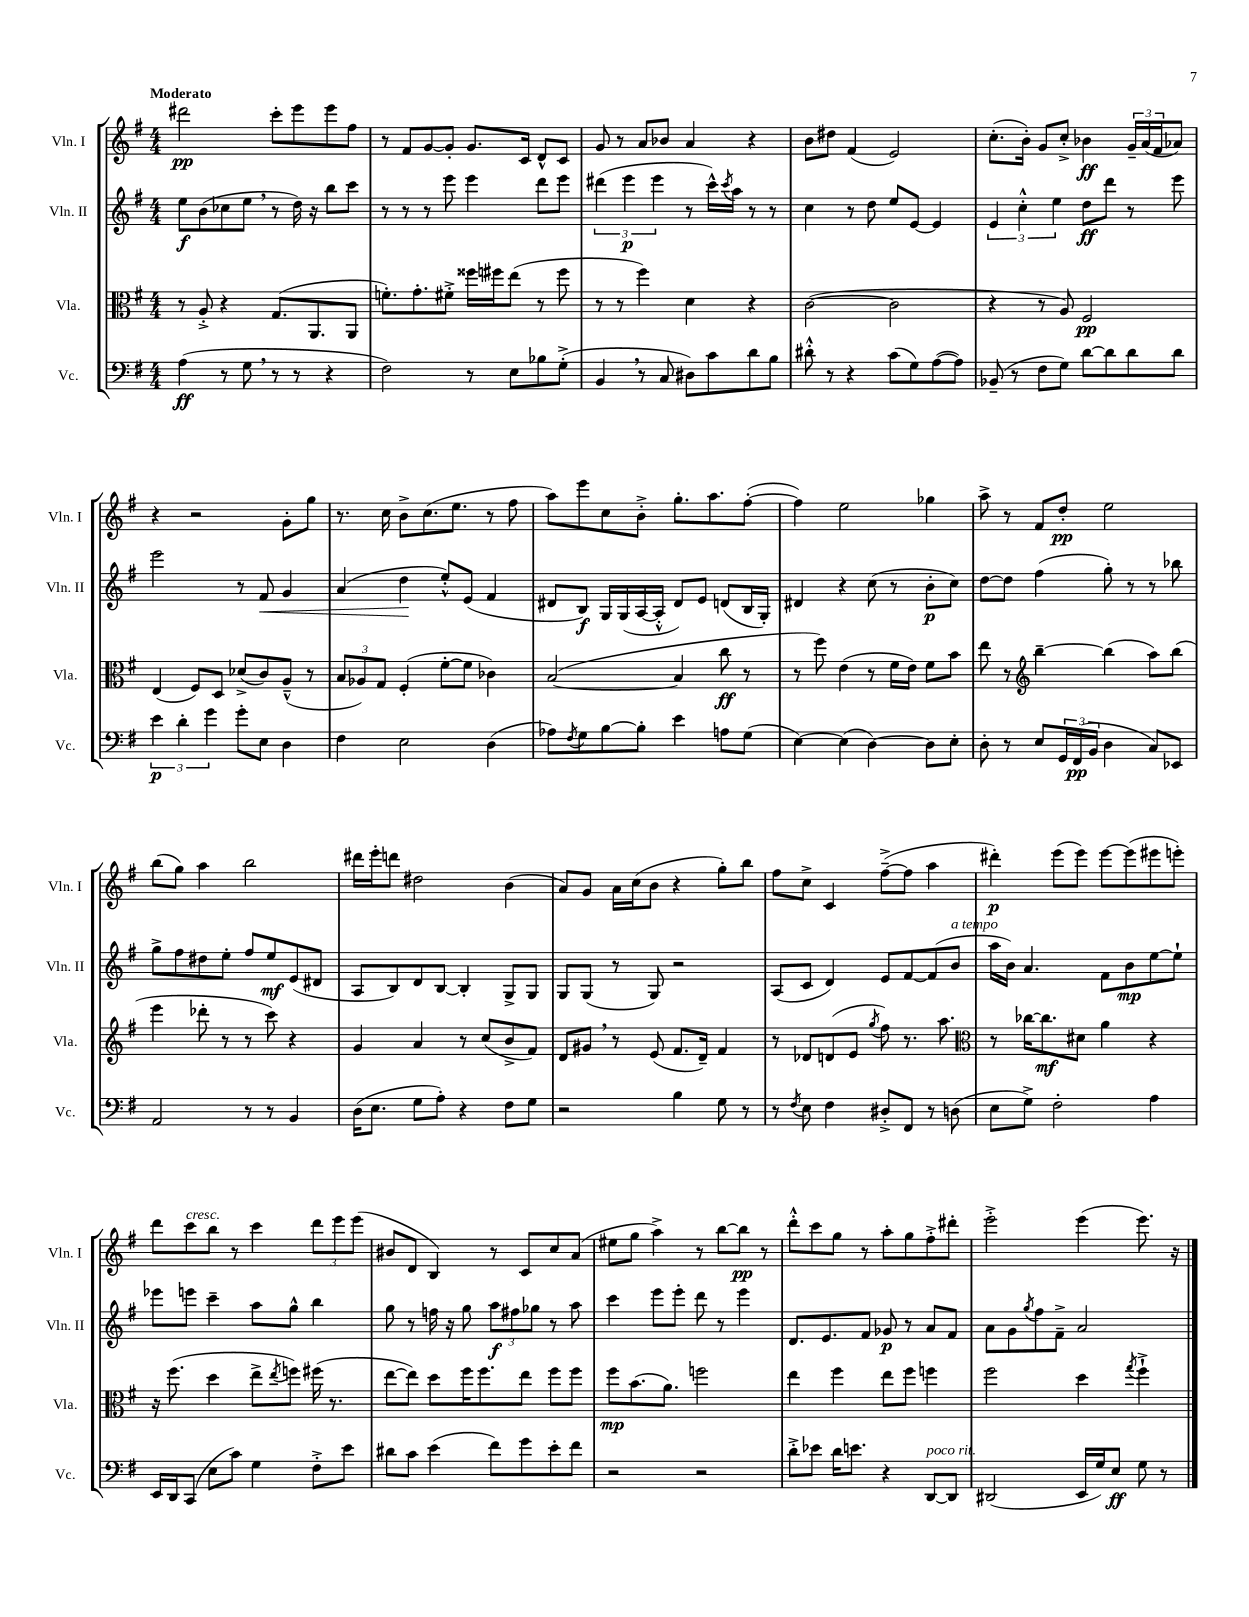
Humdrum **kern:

**kern	**dynam	**kern	**dynam	**kern	**dynam	**kern	**dynam
*part4	*part4	*part3	*part3	*part2	*part2	*part1	*part1
*staff4	*staff4	*staff3	*staff3	*staff2	*staff2	*staff1	*staff1
*I"Vc.	*	*I"Vla.	*	*I"Vln. II	*	*I"Vln. I	*
*I'Vc.	*	*I'Vla.	*	*I'Vln. II	*	*I'Vln. I	*
*clefF4	*	*clefC3	*	*clefG2	*	*clefG2	*
*k[f#]	*	*k[f#]	*	*k[f#]	*	*k[f#]	*
*M4/4	*	*M4/4	*	*M4/4	*	*M4/4	*
=1	=1	=1	=1	=1	=1	=1	=1
!	!	!	!	!	!	!LO:TX:a:B:t=Moderato	!
(4A\	ff	8r	.	8ee\L	f	2ddd#X\	pp
.	.	8A'^/	.	(8b\	.	.	.
8r	.	4r	.	8cc-X\	.	.	.
8G,\	.	.	.	8ee,\J	.	.	.
8r	.	(8.G/L	.	8r	.	8ccc'\L	.
8r	.	.	.	16dd\)	.	8eee\	.
.	.	8.AA/	.	16r	.	.	.
4r	.	.	.	8bb\L	.	8eee\	.
.	.	8AA/J	.	8ccc\J	.	8ff#\J	.
=2	=2	=2	=2	=2	=2	=2	=2
2F#\)	.	8.fn'\L)	.	8r	.	8r	.
.	.	.	.	8r	.	8f#/L	.
.	.	8.g'\	.	.	.	.	.
.	.	.	.	8r	.	[8g/	.
.	.	8f#X'^\J	.	8eee\	.	8g'/J]	.
8r	.	16ff##X\LL	.	4eee\	.	8.g/L	.
.	.	16ff#X\J	.	.	.	.	.
8E\L	.	(8ee\J	.	.	.	.	.
.	.	.	.	.	.	16c/Jk	.
8B-X\	.	8r	.	8ddd\L	.	8d^^/L	.
(8G'^\J	.	8ff#\	.	8eee\J	.	8c/J	.
=3	=3	=3	=3	=3	=3	=3	=3
4BB,/	.	8r	.	(6ddd#X\	.	8g/	.
.	.	8r	.	.	.	8r	.
.	.	.	.	6eee\	p	.	.
8r	.	4ff#\)	.	.	.	8a/L	.
.	.	.	.	6eee\	.	.	.
8C/	.	.	.	.	.	8b-X/J	.
8D#X\L)	.	4d\	.	8r	.	4a/	.
8c\	.	.	.	16ccc^^\LL)	.	.	.
.	.	.	.	8qccc/	.	.	.
.	.	.	.	16aa\JJ	.	.	.
8d\	.	4r	.	8r	.	4r	.
8B\J	.	.	.	8r	.	.	.
=4	=4	=4	=4	=4	=4	=4	=4
8d#X'^^\	.	([2c\	.	4cc\	.	8b\L	.
8r	.	.	.	.	.	8dd#X\J	.
4r	.	.	.	8r	.	(4f#/	.
.	.	.	.	8dd\	.	.	.
(8c\L	.	2c\]	.	8ee/L	.	2e/)	.
8G\)	.	.	.	[8e/J	.	.	.
([8A\	.	.	.	4e/]	.	.	.
8A\J])	.	.	.	.	.	.	.
=5	=5	=5	=5	=5	=5	=5	=5
(8BB-X~/	.	4r	.	6e/	.	(8.cc'\L	.
8r	.	.	.	.	.	.	.
.	.	.	.	6cc'^^\	.	.	.
.	.	.	.	.	.	16b'\Jk)	.
8F#\L	.	8r	.	.	.	8g/L	.
.	.	.	.	6ee\	.	.	.
8G\J)	.	8A/)	.	.	.	8cc'^/J	.
[8d\L	.	2F#/	pp	8dd\L	ff	4b-X\	ff
8d\]	.	.	.	8ddd\J	.	.	.
8d\	.	.	.	8r	.	24g~/LL	.
.	.	.	.	.	.	(24a/	.
.	.	.	.	.	.	24f#/J	.
8d\J	.	.	.	8eee\	.	8a-X/J)	.
!!LO:LB:g=z
=6	=6	=6	=6	=6	=6	=6	=6
6e\	p	(4E/	.	2eee\	.	4r	.
6d'\	.	.	.	.	.	.	.
.	.	8F#/L)	.	.	.	2r	.
6g\	.	.	.	.	.	.	.
.	.	8D/J	.	.	.	.	.
8g'\L	.	(8d-X^/L	.	8r	.	.	.
!	!	!	!	!	!LO:HP:b	!	!
8E\J	.	8c/)	.	8f#/	<	.	.
4D\	.	(8A~^^/J	.	4g/	.	8g'\L	.
.	.	8r	.	.	.	8gg\J	.
=7	=7	=7	=7	=7	=7	=7	=7
4F#\	.	12B/L	.	(4a/	.	8.r	.
.	.	12A-X/)	.	.	.	.	.
.	.	12G/J	.	.	.	.	.
.	.	.	.	.	.	16cc\	.
2E\	.	(4F#'/	.	4dd\	.	8b^\L	.
.	.	.	.	.	.	(8.cc\	.
.	.	[8f#'\L	.	8ee'^^/L)	[	.	.
.	.	.	.	.	.	8.ee\J	.
.	.	8f#\J]	.	(8e/J	.	.	.
(4D\	.	4c-X\)	.	4f#/	.	8r	.
.	.	.	.	.	.	8ff#\	.
=8	=8	=8	=8	=8	=8	=8	=8
8A-X\L)	.	([2B/	.	8d#X/L	.	8aa\L)	.
8qF#/	.	.	.	.	.	.	.
8G\	.	.	.	8B/J)	f	8eee\	.
[8B\	.	.	.	16G/LL	.	8cc\	.
.	.	.	.	(16G/	.	.	.
8B'\J]	.	.	.	[16A/	.	8b'^\J	.
.	.	.	.	16A'^^/JJ]	.	.	.
4e\	.	4B/]	.	8d#/L)	.	8.gg'\L	.
.	.	.	.	8e/J	.	.	.
.	.	.	.	.	.	8.aa\	.
8An\L	.	8cc\	ff	(8dn/L	.	.	.
(8G\J	.	8r	.	16B/L	.	([8ff#'\J	.
.	.	.	.	16G'/JJ)	.	.	.
=9	=9	=9	=9	=9	=9	=9	=9
[4E\)	.	8r	.	4d#X/	.	4ff#\])	.
.	.	8ff#\)	.	.	.	.	.
(4E\]	.	(4e\	.	4r	.	2ee\	.
[4D\)	.	8r	.	(8cc\	.	.	.
.	.	16f#\LL	.	8r	.	.	.
.	.	16e\JJ)	.	.	.	.	.
8D\L]	.	8f#\L	.	8b'\L	p	4gg-X\	.
8E'\J	.	8b\J	.	8cc\J)	.	.	.
=10	=10	=10	=10	=10	=10	=10	=10
8D'\	.	8ee\	.	[8dd\L	.	8aa^\	.
8r	.	8r	.	8dd\J]	.	8r	.
*	*	*clefG2	*	*	*	*	*
8E/L	.	[4bb~\	.	(4ff#\	.	8f#/L	.
24GG/L	.	.	.	.	.	8dd'/J	pp
(24FF#/	pp	.	.	.	.	.	.
24BB/JJ	.	.	.	.	.	.	.
4D\	.	(4bb\]	.	8gg'\)	.	2ee\	.
.	.	.	.	8r	.	.	.
8C/L)	.	8aa\L)	.	8r	.	.	.
8EE-X/J	.	(8bb\J	.	8bb-X\	.	.	.
!!LO:LB:g=z
=11	=11	=11	=11	=11	=11	=11	=11
2AA/	.	4eee\	.	8gg^\L	.	(8bb\L	.
.	.	.	.	8ff#\	.	8gg\J)	.
.	.	8ddd-X'\	.	8dd#X\	.	4aa\	.
.	.	8r	.	8ee'\J	.	.	.
8r	.	8r	.	8ff#/L	.	2bb\	.
8r	.	8ccc\)	.	8ee/	mf	.	.
4BB/	.	4r	.	(8e/	.	.	.
.	.	.	.	8d#X/J	.	.	.
=12	=12	=12	=12	=12	=12	=12	=12
(16D\KL	.	4g/	.	8A/L	.	16ddd#X\LL	.
8.E\J	.	.	.	.	.	16eee'\J	.
.	.	.	.	8B/)	.	8dddn\J	.
8G\L	.	4a/	.	8d/	.	2dd#X\	.
8A'\J)	.	.	.	[8B/J	.	.	.
4r	.	8r	.	4B'/]	.	.	.
.	.	(8cc/L	.	.	.	.	.
8F#\L	.	8b^/	.	8G^/L	.	(4b\	.
8G\J	.	8f#/J)	.	8G/J	.	.	.
=13	=13	=13	=13	=13	=13	=13	=13
2r	.	8d/L	.	8G/L	.	8a/L)	.
.	.	8g#X,/J	.	(8G/J	.	8g/J	.
.	.	8r	.	8r	.	16a\LL	.
.	.	.	.	.	.	(16cc\J	.
.	.	(8e/	.	8G/)	.	8b\J	.
4B\	.	8.f#/L	.	2r	.	4r	.
.	.	16d~/Jk)	.	.	.	.	.
8G\	.	4f#/	.	.	.	8gg'\L)	.
8r	.	.	.	.	.	8bb\J	.
=14	=14	=14	=14	=14	=14	=14	=14
8r	.	8r	.	(8A/L	.	8ff#\L	.
8qF#/	.	.	.	.	.	.	.
8E\	.	8d-X/L	.	8c/J	.	8cc^\J	.
4F#\	.	(8dn/	.	4d/)	.	4c/	.
.	.	8e/J	.	.	.	.	.
.	.	8qgg/	.	.	.	.	.
8D#X'^/L	.	8ff#\)	.	8e/L	.	([8ff#~^\L	.
8FF#/J	.	8.r	.	[8f#/	.	8ff#\J]	.
8r	.	.	.	(8f#/]	.	4aa\	.
.	.	8.aa\	.	.	.	.	.
!	!	!	!	!LO:TX:a:i:t=a tempo	!	!	!
(8Dn\	.	.	.	8b/J	.	.	.
=15	=15	=15	=15	=15	=15	=15	=15
*	*	*clefC3	*	*	*	*	*
8E\L	.	8r	.	16aa\LL	.	4ddd#X'\)	p
.	.	.	.	16b\JJ)	.	.	.
8G^\J)	.	[16cc-X\KL	.	4.a/	.	.	.
.	.	8.cc-\]	mf	.	.	.	.
2F#'\	.	.	.	.	.	(8eee\L	.
.	.	8d#X\J	.	.	.	8eee\J)	.
.	.	4a\	.	8f#\L	.	[8eee\L	.
.	.	.	.	8b\	mp	(8eee\]	.
4A\	.	4r	.	[8ee\	.	8eee#X\	.
.	.	.	.	8ee`\J]	.	8eeen'\J)	.
!!LO:LB:g=z
=16	=16	=16	=16	=16	=16	=16	=16
16EE/LL	.	16r	.	8eee-X\L	.	8ddd\L	.
16DD/J	.	(8.ff#\	.	.	.	.	.
!	!	!	!	!	!	!LO:TX:a:i:t=cresc.	!
(8CC/J	.	.	.	8eeen\J	.	8ccc\	.
8E\L	.	4dd\	.	4ccc~\	.	8bb\J	.
8c\J)	.	.	.	.	.	8r	.
4G\	.	8ee^\L	.	8aa\L	.	4ccc\	.
.	.	8qee/	.	.	.	.	.
.	.	8ffn\J)	.	8gg^^\J	.	.	.
8F#'^\L	.	(16ff#X\	.	4bb\	.	12ddd\L	.
.	.	8.r	.	.	.	.	.
.	.	.	.	.	.	12eee\	.
8e\J	.	.	.	.	.	.	.
.	.	.	.	.	.	(12eee\J	.
=17	=17	=17	=17	=17	=17	=17	=17
8d#X\L	.	[8ee\L	.	8gg\	.	8b#X/L	.
8c\J	.	8ee\J])	.	8r	.	8d/J	.
(4e\	.	8dd\L	.	16ffn\	.	4B/)	.
.	.	.	.	16r	.	.	.
.	.	16ff#\K	.	8gg\	.	.	.
.	.	8.ff#\	.	.	.	.	.
8f#\L)	.	.	.	12aa\L	f	8r	.
.	.	.	.	12ff#X\	.	.	.
8g\	.	8ee\J	.	.	.	8c/L	.
.	.	.	.	12gg-X\J	.	.	.
8e'\	.	8ff#\L	.	8r	.	8cc/	.
8f#\J	.	8ff#\J	.	8aa\	.	(8a/J	.
=18	=18	=18	=18	=18	=18	=18	=18
2r	.	8ff#\L	mp	4ccc\	.	8ee#X\L	.
.	.	(8.b\	.	.	.	8gg\J	.
.	.	.	.	8eee\L	.	4aa^\)	.
.	.	8.a\J)	.	.	.	.	.
.	.	.	.	8eee'\J	.	.	.
2r	.	2ffn\	.	8ddd\	.	8r	.
.	.	.	.	8r	.	[8bb\L	.
.	.	.	.	4eee\	.	8bb\J]	pp
.	.	.	.	.	.	8r	.
=19	=19	=19	=19	=19	=19	=19	=19
8d'^\L	.	4ee\	.	8.d/L	.	8ddd'^^\L	.
8e-X\J	.	.	.	.	.	8ccc\	.
.	.	.	.	8.e/	.	.	.
16d\KL	.	4ff#\	.	.	.	8gg\J	.
8.en\J	.	.	.	.	.	.	.
.	.	.	.	8f#/J	.	8r	.
4r	.	8ee\L	.	8g-X/	p	8aa'\L	.
.	.	8ff#\J	.	8r	.	8gg\	.
!LO:TX:a:i:t=poco rit.	!	!	!	!	!	!	!
[8DD/L	.	4ffn\	.	8a/L	.	8ff#'^\	.
8DD/J]	.	.	.	8f#/J	.	8ddd#X'\J	.
=20	=20	=20	=20	=20	=20	=20	=20
(2DD#X/	.	2ff#\	.	8a\L	.	2eee'^\	.
.	.	.	.	8g\	.	.	.
.	.	.	.	8qgg/	.	.	.
.	.	.	.	8ff#\	.	.	.
.	.	.	.	8f#~^\J	.	.	.
16EE/LL	.	4dd\	.	2a/	.	(4eee\	.
16G/J)	.	.	.	.	.	.	.
8E/J	ff	.	.	.	.	.	.
.	.	8qgg/	.	.	.	.	.
8G\	.	4ff#`^\	.	.	.	8.eee\)	.
8r	.	.	.	.	.	.	.
.	.	.	.	.	.	16r	.
==	==	==	==	==	==	==	==
*-	*-	*-	*-	*-	*-	*-	*-
